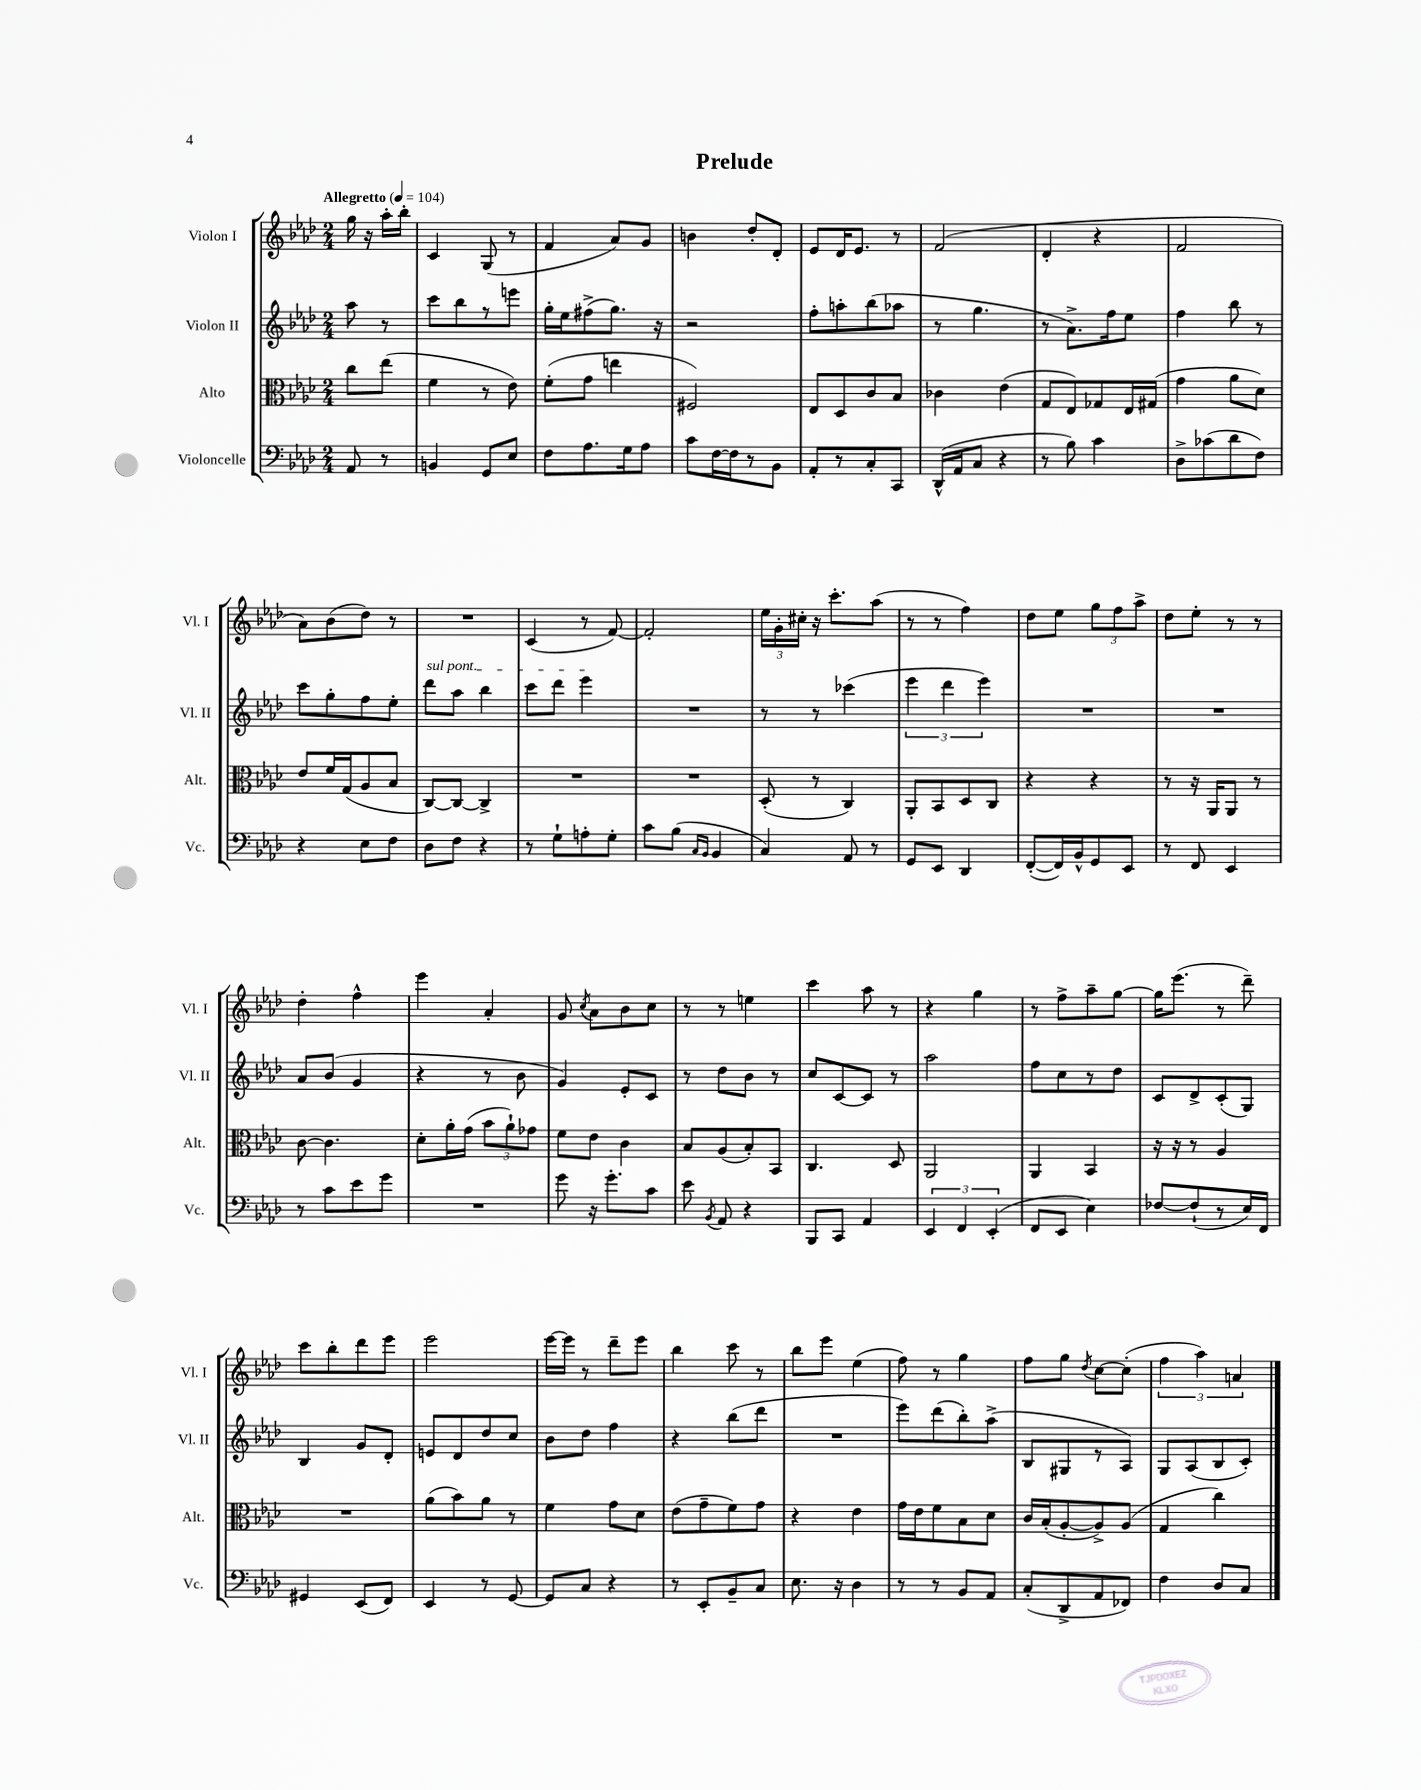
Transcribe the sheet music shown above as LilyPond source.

\header { title = "Prelude" }
<<
\new StaffGroup <<
\new Staff = "s0" \with { instrumentName = "Violon I" shortInstrumentName = "Vl. I" } {
    \clef treble \key aes \major \numericTimeSignature \time 2/4 \partial 4 \tempo "Allegretto" 4 = 104
    \autoBeamOff g''16 r16 aes''16[-. bes''16]-. |
    c'4 g8( r8 |
    f'4 aes'8[) g'8] |
    b'4 des''8[-. des'8]-. |
    ees'8[ des'16 ees'8.] r8 |
    f'2( |
    des'4-. r4 |
    f'2 |
    aes'8[) bes'8( des''8]) r8 |
    R2 |
    c'4( r8 f'8~) |
    f'2-. |
    \tuplet 3/2 { ees''16[ g'16-. cis''16]-. } r16 c'''8.[-. aes''8]( |
    r8 r8 f''4) |
    des''8[ ees''8] \tuplet 3/2 { g''8[ f''8 aes''8]-> } |
    des''8[ ees''8]-. r8 r8 |
    des''4-. f''4-^ |
    ees'''4 aes'4-. |
    g'8 \acciaccatura { c''8 } aes'8[ bes'8 c''8] |
    r8 r8 e''4 |
    c'''4 aes''8 r8 |
    r4 g''4 |
    r8 f''8[-> aes''8-- g''8]~ |
    g''16[ ees'''8.]( r8 des'''8--) |
    c'''8[ bes''8-. des'''8 ees'''8] |
    ees'''2 |
    ees'''16[~ ees'''16] r8 des'''8[-- ees'''8] |
    bes''4 c'''8 r8 |
    bes''8[ ees'''8] ees''4( |
    f''8) r8 g''4 |
    f''8[ g''8] \acciaccatura { des''8 } c''8[~ c''8]-.( |
    \tuplet 3/2 { f''4 aes''4) a'4 } \bar "|." |
}
\new Staff = "s1" \with { instrumentName = "Violon II" shortInstrumentName = "Vl. II" } {
    \clef treble \key aes \major \numericTimeSignature \time 2/4 \partial 4
    \autoBeamOff aes''8 r8 |
    c'''8[ bes''8 r8 e'''8] |
    g''16[-. ees''16 fis''8->( g''8.]) r16 |
    r2 |
    f''8[-. a''8-. bes''8( aes''8] |
    r8 g''4. |
    r8 aes'8.[->) f''16 ees''8] |
    f''4 bes''8 r8 |
    c'''8[ g''8-. f''8 ees''8]-. |
    \once \override TextSpanner.bound-details.left.text = \markup { \italic "sul pont." } des'''8[\startTextSpan aes''8] bes''4 |
    c'''8[ des'''8] ees'''4\stopTextSpan |
    R2 |
    r8 r8 ces'''4( |
    \tuplet 3/2 { ees'''4 des'''4 ees'''4) } |
    R2 |
    R2 |
    aes'8[ bes'8]( g'4 |
    r4 r8 bes'8 |
    g'4) ees'8[-. c'8] |
    r8 des''8[ bes'8] r8 |
    c''8[ c'8~ c'8] r8 |
    aes''2 |
    f''8[ c''8 r8 des''8] |
    c'8[ des'8-> c'8-.( g8]) |
    bes4 g'8[ des'8]-. |
    e'8[ des'8 des''8 c''8] |
    bes'8[ des''8] f''4 |
    r4 bes''8[( des'''8] |
    R2 |
    ees'''8[) des'''8( bes''8-.) aes''8]->( |
    bes8[ gis8 r8 aes8]) |
    g8[ aes8( bes8 c'8]-.) \bar "|." |
}
\new Staff = "s2" \with { instrumentName = "Alto" shortInstrumentName = "Alt." } {
    \clef alto \key aes \major \numericTimeSignature \time 2/4 \partial 4
    \autoBeamOff c''8[ ees''8]( |
    f'4 r8 ees'8) |
    f'8[-.( g'8] e''4 |
    fis2) |
    ees8[ des8 c'8 bes8] |
    ces'4 ees'4( |
    g8[ ees8) ges8 ees16 gis16]( |
    g'4 aes'8[ des'8]) |
    ees'8[ f'16 g16( aes8 bes8] |
    c8[~) c8]~ c4-> |
    R2 |
    R2 |
    des8-.( r8 c4) |
    aes,8[-. bes,8 des8 c8] |
    r4 r4 |
    r8 r16 aes,16[ aes,8] r8 |
    c'8~ c'4. |
    des'8[-. aes'16-. g'16]( \tuplet 3/2 { bes'8[ aes'8-!) ges'8] } |
    f'8[ ees'8] c'4 |
    bes8[ aes8( bes8-.) bes,8] |
    c4. des8 |
    aes,2 |
    aes,4 bes,4 |
    r16 r16 r8 aes4 |
    R2 |
    aes'8[( bes'8) aes'8] r8 |
    f'4 g'8[ des'8] |
    ees'8[( g'8-- f'8) g'8] |
    r4 ees'4 |
    g'16[ ees'16 f'8 bes8 des'8] |
    c'16[ bes16-.( aes8~-. aes8->) aes8]( |
    g4 c''4) \bar "|." |
}
\new Staff = "s3" \with { instrumentName = "Violoncelle" shortInstrumentName = "Vc." } {
    \clef bass \key aes \major \numericTimeSignature \time 2/4 \partial 4
    \autoBeamOff aes,8 r8 |
    b,4 g,8[ ees8] |
    f8[ aes8. g16 aes8] |
    c'8[ f16~ f16 r8 bes,8] |
    aes,8[-. r8 c8-. c,8] |
    des,16[-^( aes,16 c8] r4 |
    r8 bes8) c'4 |
    des8[-> ces'8( des'8 f8]) |
    r4 ees8[ f8] |
    des8[ f8] r4 |
    r8 g8[-! a8-. g8]-. |
    c'8[ bes8]( \grace { c16[ bes,16] } bes,4 |
    c4) aes,8 r8 |
    g,8[ ees,8] des,4 |
    f,8[~-.( f,16) bes,16-^ g,8 ees,8] |
    r8 f,8 ees,4 |
    r8 c'8[ ees'8 g'8] |
    R2 |
    g'8 r16 g'8.[-. c'8] |
    ees'8 \acciaccatura { bes,8 } aes,8 r4 |
    bes,,8[ c,8] aes,4 |
    \tuplet 3/2 { ees,4 f,4 ees,4-.( } |
    f,8[ ees,8] ees4) |
    fes8[~ fes8-!( r8 ees16) f,16] |
    gis,4 ees,8[( f,8]) |
    ees,4 r8 g,8~ |
    g,8[ c8] r4 |
    r8 ees,8[-. bes,8-- c8] |
    ees8. r16 des4 |
    r8 r8 bes,8[ aes,8] |
    c8[-.( des,8-> aes,8 fes,8]) |
    f4 des8[ c8] \bar "|." |
}
>>
>>
\layout { \context { \Score \remove "Bar_number_engraver" } }
